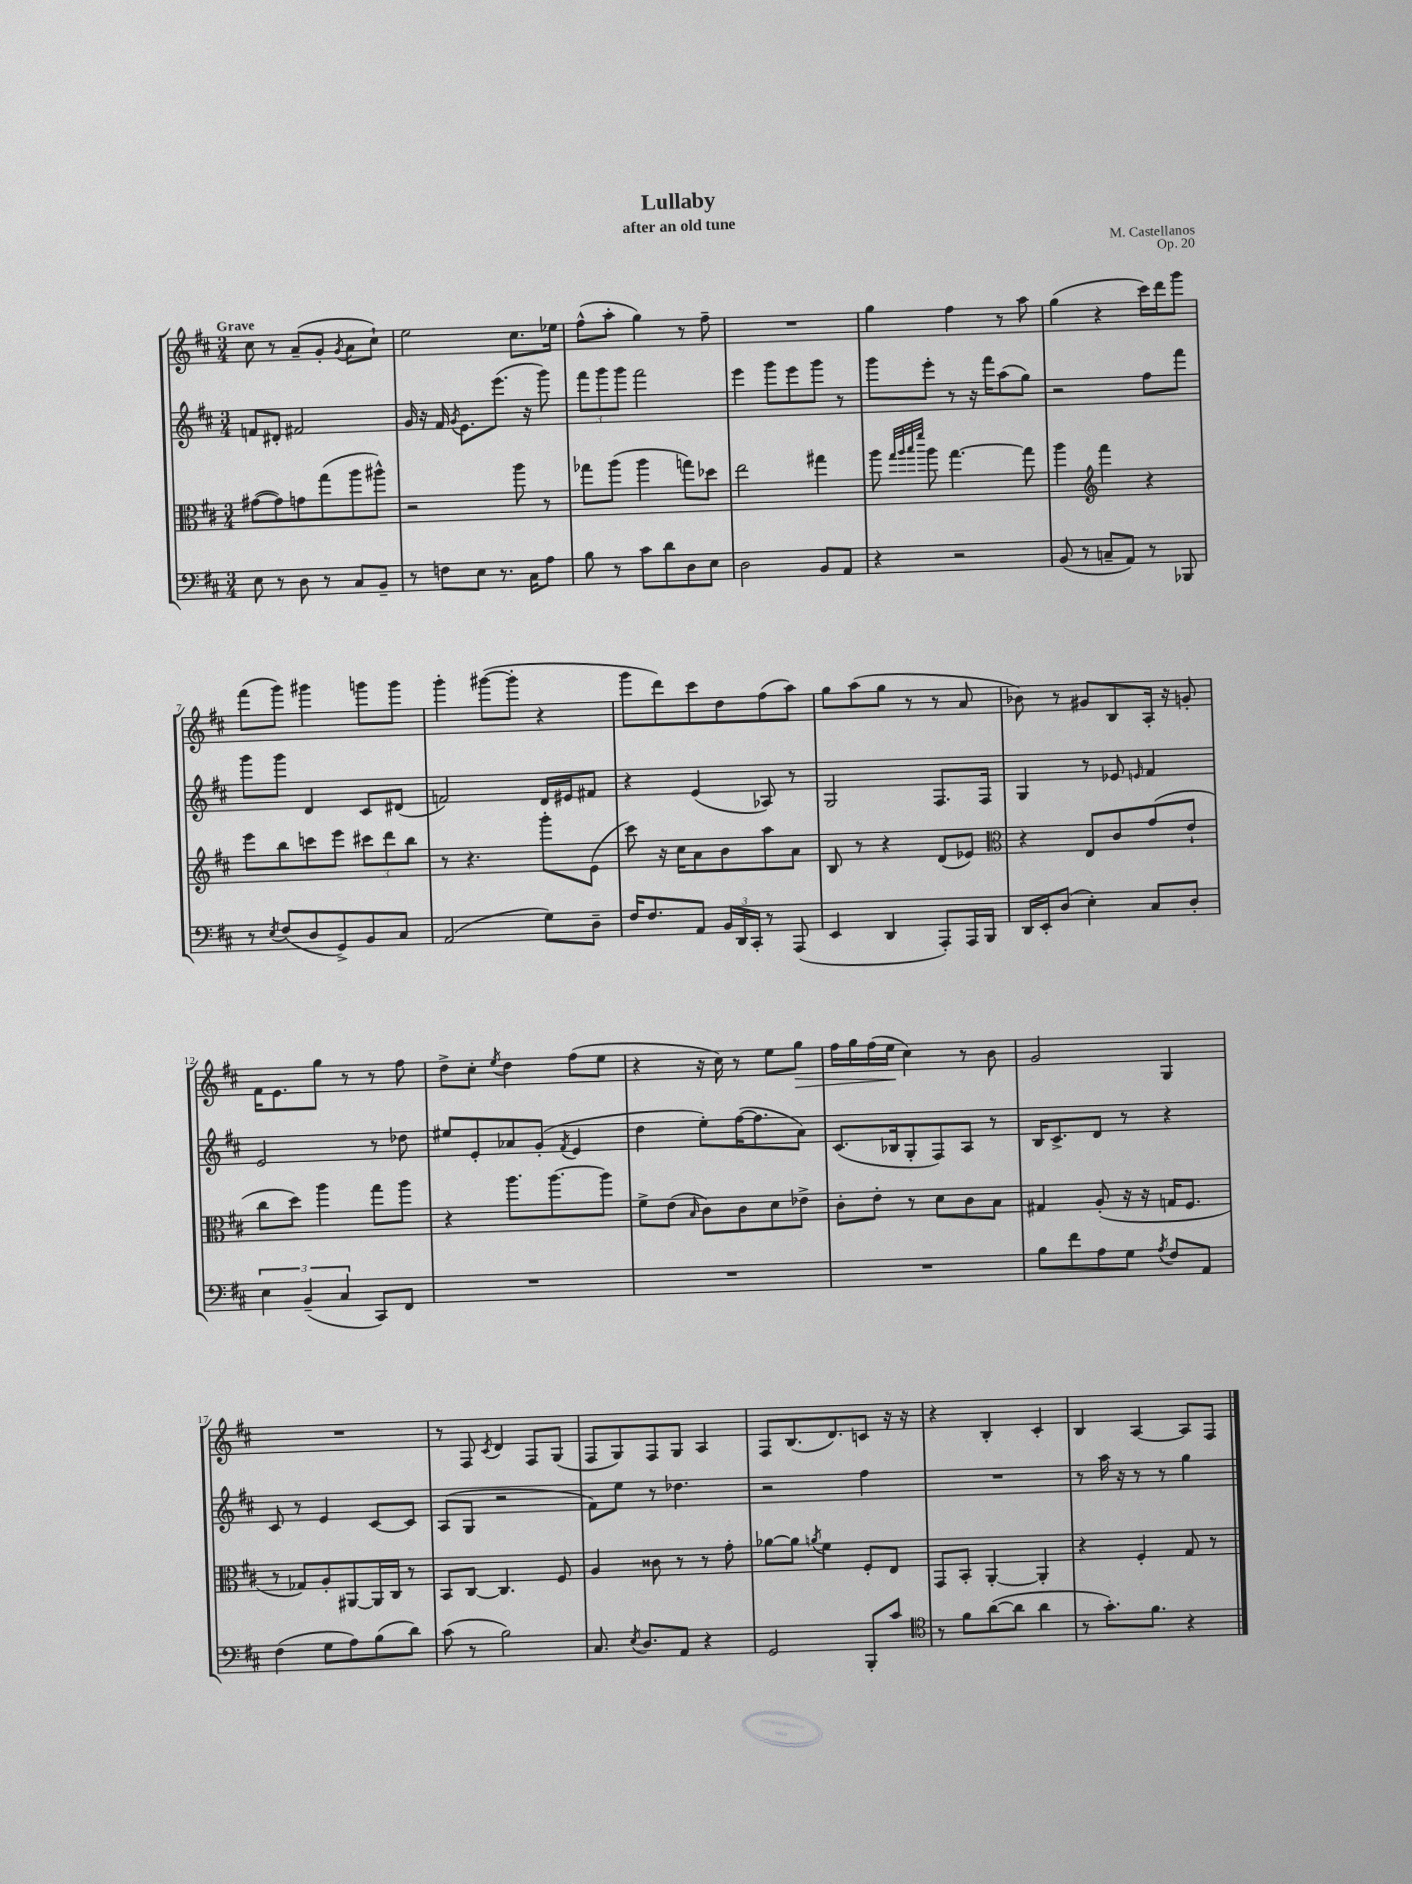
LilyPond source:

\header { title = "Lullaby" composer = "M. Castellanos" subtitle = "after an old tune" opus = "Op. 20" }
<<
\new StaffGroup <<
\new Staff = "s0" {
    \clef treble \key d \major \numericTimeSignature \time 3/4 \tempo "Grave"
    \autoBeamOff cis''8 r8 a'8[--( g'8]-. \acciaccatura { g'8 } a'8[ cis''8]-!) |
    e''2 cis''8.[ ees''16] |
    fis''8[-^( a''8]-. g''4) r8 fis''8-- |
    R2. |
    g''4 fis''4 r8 a''8 |
    g''4( r4 cis'''16[) d'''16 g'''8] |
    fis'''8[( g'''8]) gis'''4 g'''8[ g'''8] |
    g'''4-. gis'''8[~( gis'''8]-. r4 |
    g'''8[ d'''8) cis'''8 d''8 fis''8( a''8]) |
    g''8[ a''8( g''8] r8 r8 a'8 |
    bes'8) r8 gis'8[ b8 a16]-. r16 g'8-. |
    fis'16[ e'8. g''8] r8 r8 fis''8 |
    d''8[-> cis''8]-. \acciaccatura { e''8 } d''4 fis''8[( e''8] |
    r4 r16 cis''16) r8 e''8[ g''8]\> |
    fis''16[ g''16 fis''16( e''16]\! cis''4) r8 b'8 |
    g'2 g4 |
    R2. |
    r8 fis8 \acciaccatura { cis'8 } d'4 fis8[ g8]( |
    fis8[ g8) fis8 g8] a4 |
    fis8[ b8.( d'8.) c'8] r16 r16 |
    r4 b4-. cis'4-. |
    b4 a4~ a8[ fis8] \bar "|." |
}
\new Staff = "s1" {
    \clef treble \key d \major \numericTimeSignature \time 3/4
    \autoBeamOff f'8[ dis'8]-. fis'2 |
    g'16 r16 fis'16 \acciaccatura { g'8 } e'8.[ e'''8.]( r16 g'''8) |
    \tuplet 3/2 { fis'''8[ g'''8 g'''8] } fis'''2 |
    e'''4 g'''8[ e'''8 g'''8] r8 |
    g'''8[ e'''8]-. r8 r16 fis'''16[ a''8( g''8]) |
    r2 fis''8[ fis'''8] |
    g'''8[ g'''8] d'4 cis'8[ dis'8]( |
    f'2) d'16[ eis'16 fis'8] |
    r4 e'4( aes8) r8 |
    g2 fis8.[ fis16] |
    g4 r8 ees'8 \grace { e'16 } fis'4 |
    e'2 r8 des''8 |
    eis''8[ e'8-. aes'8 g'8]-.( \acciaccatura { fis'8 } e'4 |
    d''4 e''8[-.) fis''16~( fis''8. a'8]) |
    cis'8.[( bes16 g8-. fis8) a8] r8 |
    b16[ cis'8.-> d'8] r8 r4 |
    cis'8 r8 e'4 cis'8[~ cis'8] |
    a8[( g8] r2 |
    fis'8[) e''8] r8 des''4. |
    r2 fis''4 |
    R2. |
    r8 a''16 r16 r8 r8 g''4 \bar "|." |
}
\new Staff = "s2" {
    \clef alto \key d \major \numericTimeSignature \time 3/4
    \autoBeamOff gis'8[~( gis'8) g'8 g''8( a''8 ais''8]-^) |
    r2 a''8 r8 |
    ges''8[ a''8]( a''4 g''8[) des''8] |
    e''2 gis''4 |
    a''8 \grace { g''32[ a''32 b''32 fis'''32] } a''8 g''4.~ g''8 |
    a''4 \clef treble fis'''4 r4 |
    e'''8[ b''8 c'''8 e'''8] \tuplet 3/2 { cis'''8[ d'''8 b''8] } |
    r8 r4. g'''8[-. e'8]( |
    cis'''8) r16 cis''16[ a'8 b'8 a''8 a'8] |
    b8 r8 r4 d'8[( ees'8]) |
    \clef alto r4 e8[ cis'8 g'8( e'8]-! |
    cis''8[ d''8]) a''4 g''8[ a''8] |
    r4 a''8.[ a''8.~ a''8] |
    fis'8[-> e'8]( \grace { b16 } cis'8[) cis'8 d'8 ees'8]-> |
    cis'8[-. e'8]-. r8 d'8[ cis'8 b8] |
    gis4 a8-.( r16 r16 g16[ fis8.] |
    r8 ges8[) a8-. ais,8~ ais,16 cis16] r8 |
    b,8[ cis8]~ cis4. fis8 |
    a4 cisis'8 r8 r8 g'8-. |
    aes'8[~ aes'8] \acciaccatura { a'8 } fis'4 fis8[-. e8] |
    g,8[ b,8]-. a,4~-. a,4-. |
    r4 fis4-. g8 r8 \bar "|." |
}
\new Staff = "s3" {
    \clef bass \key d \major \numericTimeSignature \time 3/4
    \autoBeamOff e8 r8 d8 r8 cis8[ b,8]-- |
    r8 f8[ e8] r8. cis16[ a8] |
    b8 r8 cis'8[ d'8 d8 e8] |
    d2 b,8[ a,8] |
    r4 r2 |
    b,8( r8 c8[-- a,8]) r8 bes,,8 |
    r8 \acciaccatura { e8 } fis8[( d8 g,8->) b,8 cis8] |
    a,2( g8[) d8]-- |
    fis16[ fis8. a,8] \tuplet 3/2 { b,16[ d,16 cis,16]-. } r8 a,,8( |
    e,4 d,4 a,,8[-.) a,,16 b,,16] |
    d,16[ e,16-. d8]( e4-.) cis8[ d8]-. |
    \tuplet 3/2 { e4 b,4--( cis4 } cis,8[) fis,8] |
    R2. |
    R2. |
    R2. |
    b8[ fis'8 a8 g8] \acciaccatura { a8 } fis8[ a,8] |
    fis4( g8[ a8) b8( d'8]) |
    cis'8( r8 b2) |
    cis8. \acciaccatura { e8 } d8.[ a,8] r4 |
    g,2 b,,8[-. cis'8] |
    \clef tenor r8 fis'8[ a'8~( a'8] a'4 |
    r8 g'8.[-.) fis'8.] r4 \bar "|." |
}
>>
>>
